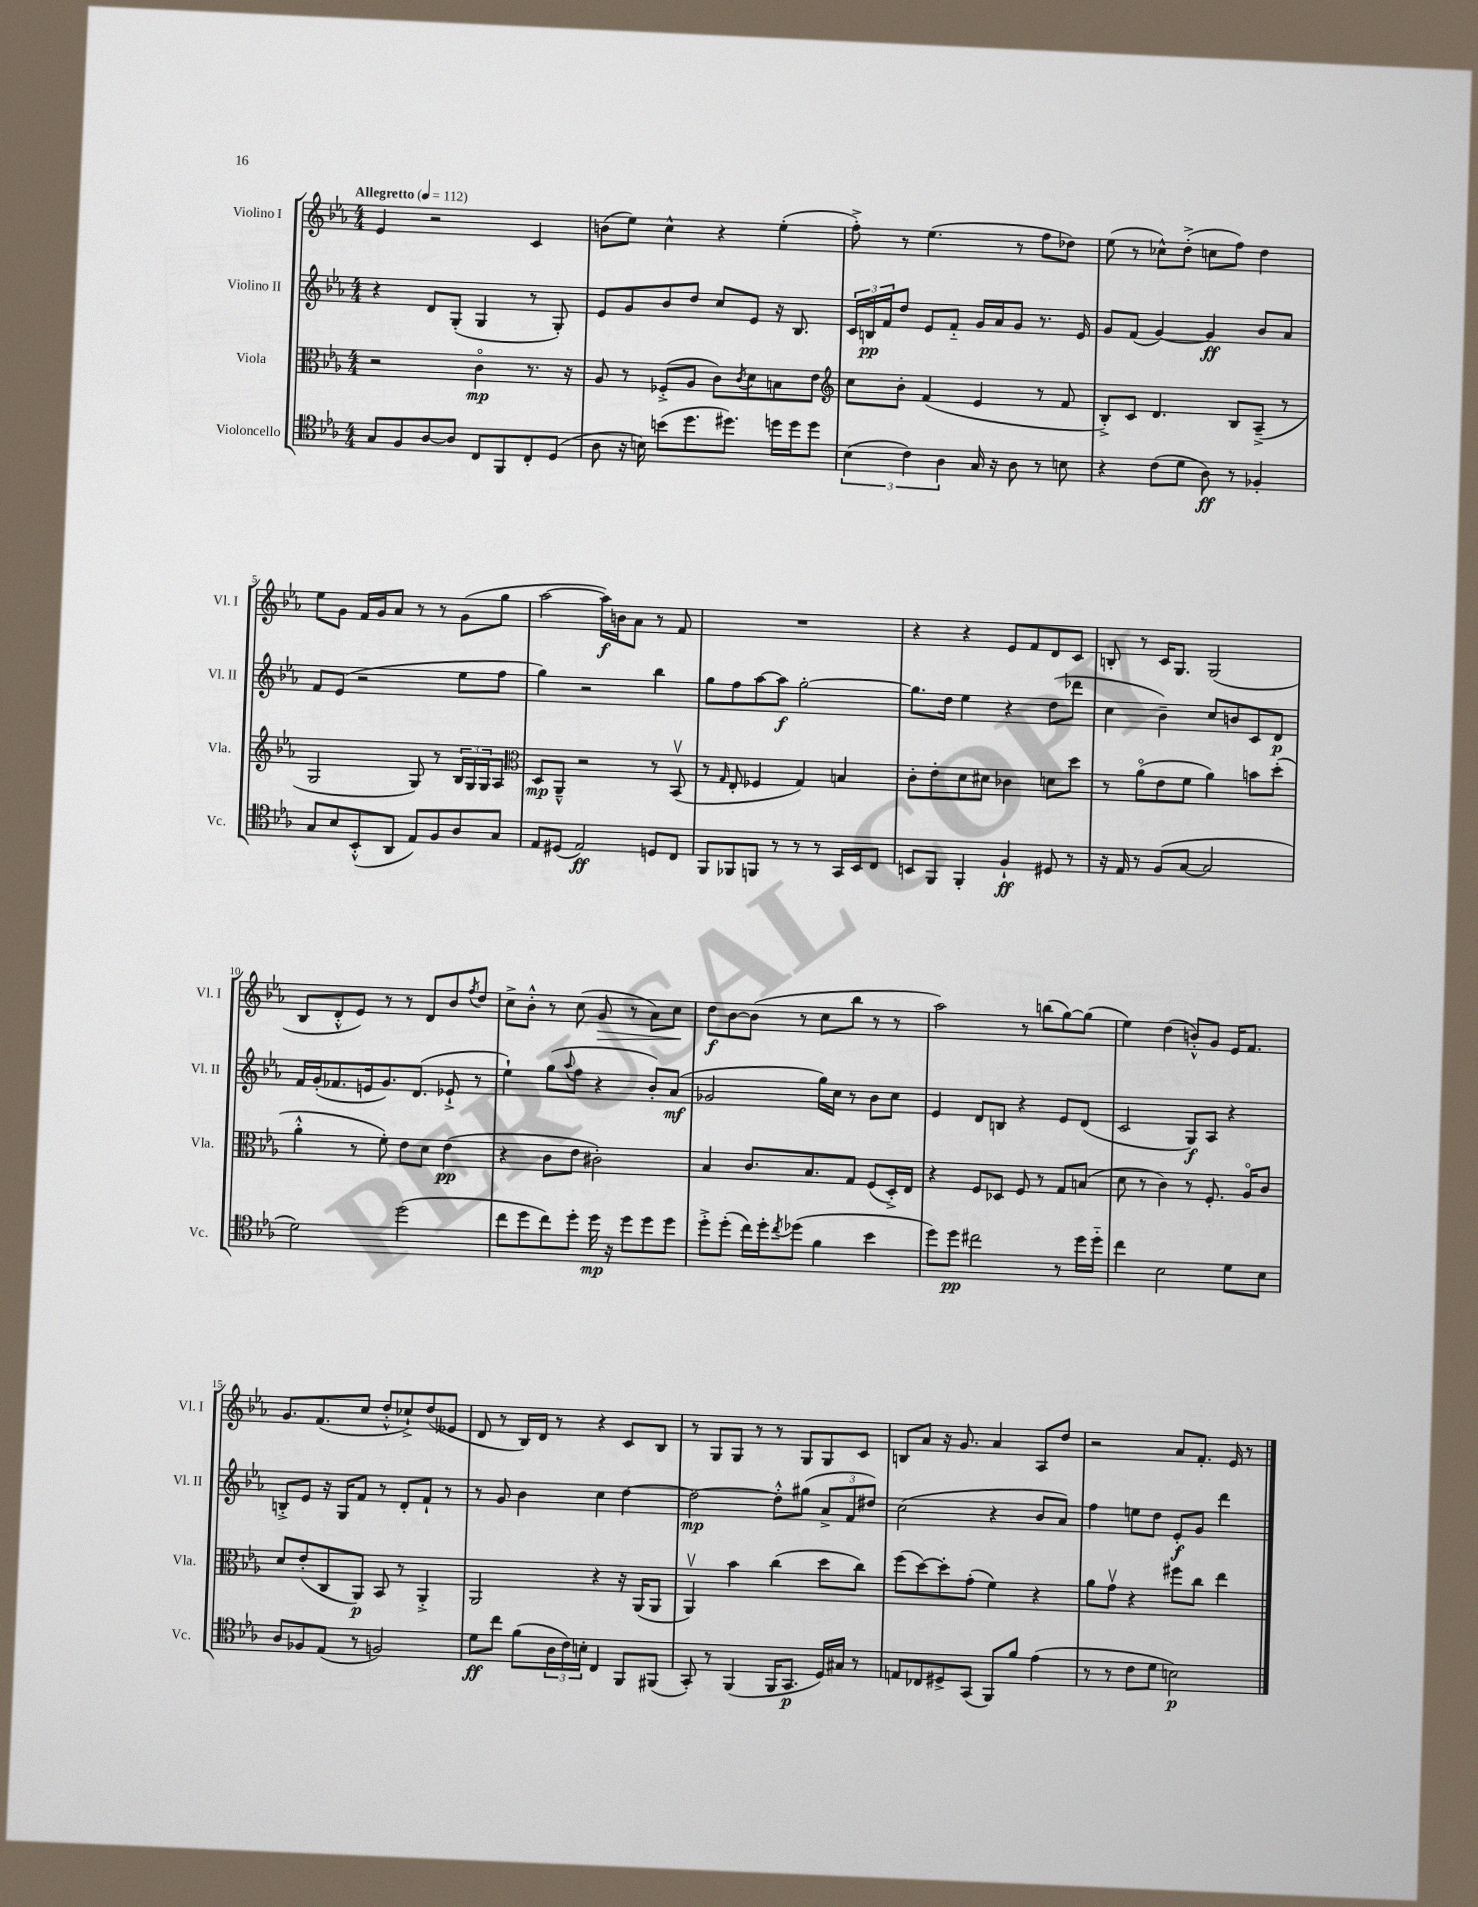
<<
\new StaffGroup <<
\new Staff = "s0" \with { instrumentName = "Violino I" shortInstrumentName = "Vl. I" } {
    \clef treble \key ees \major \numericTimeSignature \time 4/4 \tempo "Allegretto" 4 = 112
    ees'4 r2 c'4 |
    b'8( ees''8) c''4-^ r4 ees''4-.( |
    f''8-.->) r8 ees''4.( r8 f''8 des''8) |
    ees''8( r8 ces''8-^) d''8-.->( c''8 f''8) d''4 |
    ees''8 g'8 f'16 g'16 aes'8 r8 r8 g'8( g''8 |
    aes''2~ aes''16\f) b'16 aes'8 r8 f'8 |
    R1 |
    r4 r4 ees'8 f'8 d'8 c'8 |
    b8-. r8 c'16 g8. g2( |
    bes8 d'8-.-^ ees'8) r8 r8 d'8 bes'8 \acciaccatura { f''8 } d''8 |
    c''8-> bes'8-.-^ r8 c''8( g'8\> r8 aes'8) c''8\! |
    d''8\f bes'8~ bes'8( r8 c''8 bes''8 r8 r8 |
    aes''2) r8 b''8( g''8~) g''8( |
    ees''4) d''4( b'8-.-^) g'8 ees'16 f'8. |
    g'8. f'8.( c''8 d''8-.-^ ces''8-!->) d''8( eeses'8 |
    d'8 r8 bes16) d'16 r8 r4 c'8 bes8 |
    r8 g8 g8 r8 r8 g8 g8 c'8 |
    b8 aes'8 r16 g'8. aes'4 aes8 d''8 |
    r2 aes'8 f'8.-. ees'16 r8 \bar "|." |
}
\new Staff = "s1" \with { instrumentName = "Violino II" shortInstrumentName = "Vl. II" } {
    \clef treble \key ees \major \numericTimeSignature \time 4/4
    r4 d'8 g8-.( g4 r8 g8-.) |
    ees'8 g'8 bes'8 d''8 c''8 ees'8 r16 bes8. |
    \tuplet 3/2 { c'16 b16\pp f'16 } d''8 ees'8 f'8-_ g'16 aes'16 g'8 r8. ees'16 |
    g'8 f'8( g'4~) g'4\ff bes'8 aes'8 |
    f'8 ees'8( r2 ees''8 f''8 |
    g''4) r2 bes''4 |
    g''8 f''8 aes''8~ aes''8\f g''2~-. |
    g''8. d''16 ees''4 r4 d''8( des'''8 |
    c''4 bes'4--) c''8 b'8 c'8 d'8\p |
    f'16 g'16-.( fes'8. e'16 g'8.) d'8.( ees'8-!-> r8 |
    ees''4-!) g''8( \appoggiatura { aes''8 } f''8 r4 bes'8-.) aes'8\mf( |
    ges'2 g''16) c''16 r8 bes'8 c''8 |
    ees'4 d'8 b8 r4 ees'8 d'8( |
    c'2 g8\f) aes8 r4 |
    b8-.-> ees'8 r16 g16 f'8 r8 d'8-. f'8-! r8 |
    r8 g'8 bes'4 c''4 d''4~ |
    d''2~\mp d''8-.-^ gis''8( \tuplet 3/2 { aes'8-> f'8 dis''8) } |
    c''2( r4 bes'8 aes'8) |
    f''4 e''8 d''8 ees'8-.\f g'8 d'''4 \bar "|." |
}
\new Staff = "s2" \with { instrumentName = "Viola" shortInstrumentName = "Vla." } {
    \clef alto \key ees \major \numericTimeSignature \time 4/4
    r2 c'4\flageolet\mp r8. r16 |
    aes8 r8 fes8-.->( aes8 c'8) \acciaccatura { c'8 } d'8 b8 ees'8 |
    \clef treble c''8 bes'8-. f'4( ees'4 r8 f'8 |
    bes8-.->) c'8 d'4. bes8 aes8--->( r8 |
    g2 g8) r8 \tuplet 3/2 { bes16 g16 g16 } aes8 |
    \clef alto d8\mp aes,8---^ r2 r8 bes,8\upbow( |
    r8 \grace { g16 } ees8-. fes4 g4) b4 |
    c'8-. ees'8-. d'8 dis'8 ces'4 d'8 d''8 |
    r8 aes'8\flageolet( ees'8 f'8 aes'4) b'8 d''8-.( |
    aes'4-.-^ r8 f'8-.) ees'8 d'8 ees'4\pp( |
    r4 c'8 ees'8 cis'2-.) |
    bes4 c'8. bes8. g8 f8( d16-.->) ees16 |
    r4 f8 des8 f8 r8 g8 b8( |
    d'8 r8 c'4) r8 f8.-. aes16\flageolet c'8 |
    d'8 ees'8-.( c8 aes,8\p) bes,8 r8 aes,4-.-> |
    aes,2 r4 r16 aes,16( aes,8 |
    aes,4\upbow) bes'4 c''4( d''8 c''8) |
    f''8( d''8~) d''8-. g'8-.( f'4) r4 |
    aes'8 g'8\upbow r4 fis''8 c''8 ees''4 \bar "|." |
}
\new Staff = "s3" \with { instrumentName = "Violoncello" shortInstrumentName = "Vc." } {
    \clef tenor \key ees \major \numericTimeSignature \time 4/4
    g8 f8 aes8~ aes8 c8 f,8 c8-. d8( |
    aes8 r16 b16) b'8( d''8. dis''8.) d''16 d''16 d''8 |
    \tuplet 3/2 { bes4( c'4) aes4 } g16 r16 aes8 r8 b8 |
    r4 c'8( d'8 aes8\ff) r8 fes4-. |
    g8 bes8 bes,8-.-^( aes,8 ees8) f8 aes8 g8 |
    ees8 dis8( ees2\ff) d8 c8 |
    f,8 fes,8 f,8 r8 r8 r8 g,16 bes,16 c8 |
    b,8 f,8 f,4-. f4-!\ff dis8 r8 |
    r16 ees16 r8 f8( g8~ g2 |
    d'2) d''2( |
    c''8 d''8 c''8) d''8-. d''16\mp r16 d''8 d''8 d''8 |
    d''8-.-> d''8-.( c''16) d''16-. \acciaccatura { c''8 } des''8( f'4 bes'4 |
    d''8) d''8\pp cis''2 r8 d''16 d''16-_ |
    c''4 bes2 d'8 bes8 |
    aes8 fes8 ees8( r8 f2) |
    d'8\ff c''8 f'8( \tuplet 3/2 { aes16 c'16) b16-. } c4 f,8 fis,8( |
    g,8-.) r8 f,4( f,16 g,8.\p d16) gis16 r8 |
    e8 ces8 dis8-> g,8( f,8) f'8 ees'4( |
    r8 r8 c'8 d'8 b2\p) \bar "|." |
}
>>
>>
